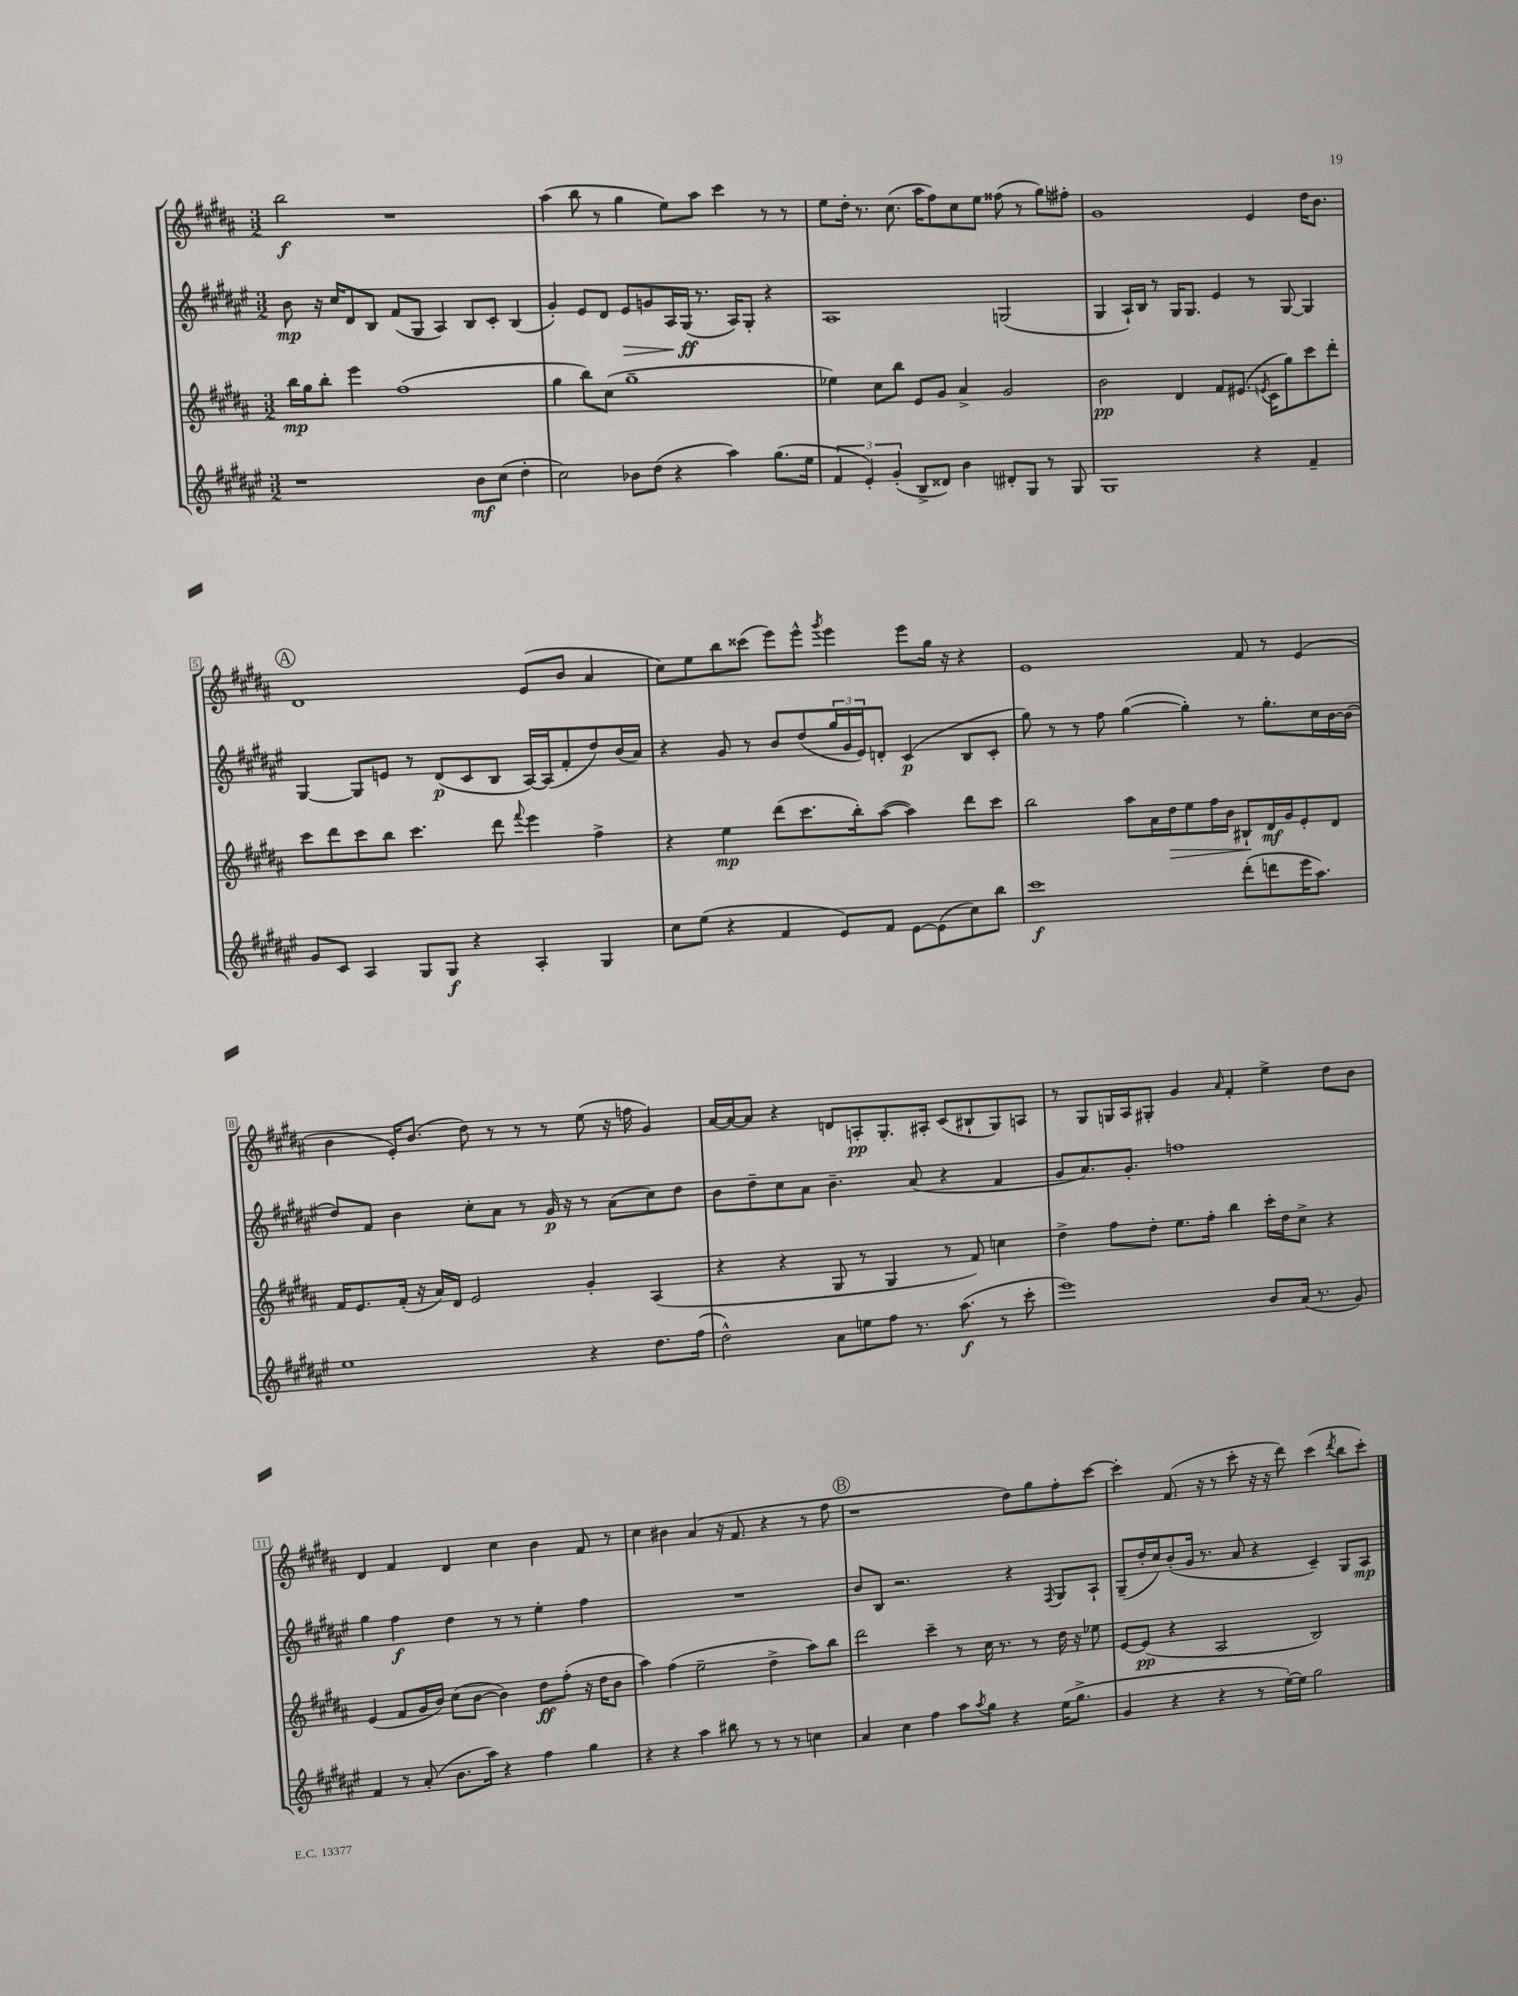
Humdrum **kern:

**kern	**kern	**kern	**kern
*staff4	*staff3	*staff2	*staff1
*clefG2	*clefG2	*clefG2	*clefG2
*k[f#c#g#d#a#e#]	*k[f#c#g#d#a#]	*k[f#c#g#d#a#e#]	*k[f#c#g#d#a#]
*M3/2	*M3/2	*M3/2	*M3/2
1r	16bb\LL	8b\	2bb\
.	16gg#\J	.	.
.	8bb'\J	16r	.
.	.	16cc#/LK	.
.	4eee\	8d#/	.
.	.	8B/J	.
.	(1ff#	(8f#/L	1r
.	.	8G#/J	.
.	.	4A#/)	.
8b\L	.	8B/L	.
(8cc#\J	.	8c#'/J	.
4dd#'\	.	(4B/	.
=	=	=	=
2cc#\)	4gg#\	4g#'/)	(4aa#\
.	8bb\L)	8e#/L	8bb\
.	(8cc#\J	8d#/J	8r
8b-\L	1gg#~	8e#/L	4gg#\
(8dd#\J	.	8g/	.
4r	.	16A#/L	8ee\L)
.	.	(16G#/JJ	.
.	.	8.r	8aa#\J
4aa#\)	.	.	4ccc#\
.	.	16A#/LK)	.
.	.	8G#'/J	.
(8.gg#\L	.	4r	8r
.	.	.	8r
16ee#\Jk	.	.	.
=	=	=	=
6f#/	4ee-\)	1A#	8ee\L
.	.	.	16dd#'\Jk
6e#'/)	.	.	.
.	.	.	8.r
.	8cc#\L	.	.
(6g#'/	.	.	.
.	8bb\J	.	(8.cc#\
8B^/L	8e/L	.	.
.	.	.	16aa#\LK
8d##/J)	8g#/J	.	8ff#\)
4b\	4a#^/	.	8cc#\
.	.	.	8ee\J
8d#'/L	2g#/	(2G/	(8ff##\
8G#/J	.	.	8r
8r	.	.	8gg#\L)
8G#/	.	.	8ff#'\J
=	=	=	=
1G#	2b\	4G#/	1g#
.	.	16A#`/LL)	.
.	.	16B/JJ	.
.	.	8r	.
.	4d#/	16G#/LK	.
.	.	8.G#/J	.
.	8f#/L	4e#/	.
.	(8.e#/J	.	.
4r	.	8r	4e/
.	8qe/	.	.
.	16c#\LK	.	.
.	8gg#\)	[8G#/	.
4f#~/	8ccc#\	4G#/]	16dd#\LK
.	.	.	8.b\J
.	8ddd#'\J	.	.
=	=	=	=
8g#/L	8ccc#\L	[4G#/	1d#
8c#/J	8ddd#\	.	.
4A#/	8ccc#\	8G#/]L	.
.	8bb\J	8e/J	.
8G#/L	4.ccc#\	8r	.
8G#/J	.	(8d#/L	.
4r	.	8c#/	.
.	8ddd#\	8B/J	.
.	8qqfff#/	.	.
4A#'/	4eee\	[16A#/LL)	(8e/L
.	.	(16A#/]J	.
.	.	8f#'/	8b/J
4G#/	4ff#^\	8dd#/)	4a#/
.	.	(16b/L	.
.	.	16a#/JJ)	.
=	=	=	=
8cc#\L	4r	4r	8cc#\L)
(8ee#\J	.	.	8ee\
4r	4ee\	8g#/	8bb\
.	.	8r	(8ccc##\J
4f#/	(8ddd#\L	8b/L	8eee\L)
.	8.ccc#\	(8dd#/	8eee^^\J
.	.	.	8qggg#/
8e#/L)	.	24gg#/L	4eee\
.	.	24g#/	.
.	16bb'\k)	.	.
.	.	24e#/J)	.
8f#/J	([8aa#\J	8d'/J	.
[8e#\L	4aa#\])	(4c#/	8eee\L
(8e#\]	.	.	16gg#\Jk
.	.	.	16r
8cc#\)	8ddd#\L	8B/L	4r
8bb\J	8ccc#\J	8c#'/J	.
=	=	=	=
1ccc#	2bb\	8gg#\)	1e
.	.	8r	.
.	.	8r	.
.	.	8ff#\	.
.	8aa#\L	([4gg#\	.
.	16a#\L	.	.
.	16dd#\J	.	.
.	8ee\	4gg#'\])	.
.	16ff#\L	.	.
.	16b\JJ	.	.
(8ddd#'\L	8B#`/L	8r	8f#/
8ddd\	16d#/L	8.gg#'\L	8r
.	16g#/J	.	.
16eee#\K	8e'/	.	(4e/
8.aa#\J)	.	16cc#\L	.
.	8d#/J	[16b\	.
.	.	(16b\]JJ	.
=	=	=	=
1ee#	16f#/LK	8dd#/L)	4b\
.	8.e/	.	.
.	.	8f#/J	.
.	(16f#'/Jk	4b\	16e'/LK)
.	16r	.	(8.b/J
.	16a#/LL)	.	.
.	16d#/JJ	.	.
.	2e/	8cc#'\L	8dd#\)
.	.	8a#\J	8r
.	.	8r	8r
.	.	16g#/	8r
.	.	16r	.
4r	4g#'/	8r	(8ee\
.	.	(8a#\L	16r
.	.	.	16ff\
8.dd#\L	(4A#/	8cc#\)	4g#/)
.	.	8dd#\J	.
(16ff#\Jk	.	.	.
=	=	=	=
2dd#^^\)	4r	8b\L	[16a#/LL
.	.	.	16a#/_J
.	.	8dd#~\	8a#/]J
.	4r	8cc#\	4r
.	.	8a#\J	.
8a#\L	8G#/	4.b~\	8d/L
8ee\	8r	.	8A'/
8ff#\J	4G#/	.	8.G#'/
8.r	.	(8a#/	.
.	.	.	16A#'/Jk
.	8r	4r	(8c#/L
(8.aa#\	.	.	.
.	8f#/)	.	8B#`/
8r	4cc\	4f#/	8G#/)
8ccc#'\	.	.	8A/J
=	=	=	=
1eee#)	4dd#^\	8g#/L	8r
.	.	8.a#/)	8G#/L
.	8ff#\L	.	16G/L
.	.	8.g#'/J	16A#/J
.	8dd#'\J	.	8G#'/J
.	8.ee\L	1ff	4g#/
.	16ff#'\Jk	.	.
.	.	.	16qqa#/
.	4bb\	.	4f#'/
8b/L	16ccc#'\LL	.	4ee^\
.	16dd#\J	.	.
(16a#/Jk	8cc#^\J	.	.
8.r	.	.	.
.	4r	.	8dd#\L
8g#/)	.	.	8b\J
=	=	=	=
4f#/	(4e/	4gg#\	4d#/
8r	8f#/L	4ff#\	4f#/
(8a#'/	16g#/L	.	.
.	16b/JJ)	.	.
8.b\L	(8cc#\L	4dd#\	4d#/
.	[8b\J	.	.
16aa#\Jk)	.	.	.
4r	4b\])	8r	4cc#\
.	.	8r	.
4ff#\	8dd#\L	4ee#'\	4b\
.	(8ff#'\J	.	.
4gg#\	16r	4ff#\	8f#/
.	16dd#\LK	.	.
.	8b\J	.	8r
=	=	=	=
4r	4aa#\)	1.r	4cc#\
4r	(4ff#\	.	4b#\
4aa#\	2ee~\	.	(4a#/
8bb#\	.	.	16r
.	.	.	8.f#/
8r	.	.	.
8r	4dd#^\	.	4r
8r	.	.	.
4cc\	8aa#\L)	.	8r
.	8bb\J	.	8ff#\
=	=	=	=
4a#/	2ddd#\	8b/L	1r
.	.	8B/J	.
4cc#\	.	2.r	.
4ff#\	4ccc#~\	.	.
8aa#\L	8r	.	.
8qaa#/	.	.	.
8gg#\J	16cc#\	.	.
.	8.r	.	.
4r	.	4r	8dd#\L)
.	8r	.	8gg#\
.	.	8qF#/	.
(16ee#\LK	16dd#\	8G#/L	8ff#'\
8.gg#^\J	16r	.	.
.	8ee-\	8A#`/J	[8ccc#\J
=	=	=	=
4g#/	[8e/L	(8G#~/L	4ccc#'\]
.	(8e/]J	16dd#'/L	.
.	.	16cc#/J)	.
4r	4r	(8b'/	(8.f#/
.	.	16g#/Jk	.
.	.	8.r	16r
4r	2A#/	.	8r
.	.	8a#/	8ccc#'\
8r	.	4r	16r
.	.	.	16r
[16ee#'\LL)	.	.	8ddd#\)
16ee#\]JJ	.	.	.
2gg#\	2B/)	4c#~/)	(4ccc#\
.	.	.	8qddd#/
.	.	8G#/L	8bb\L
.	.	8A#/J	8ccc#'\J)
==	==	==	==
*-	*-	*-	*-
